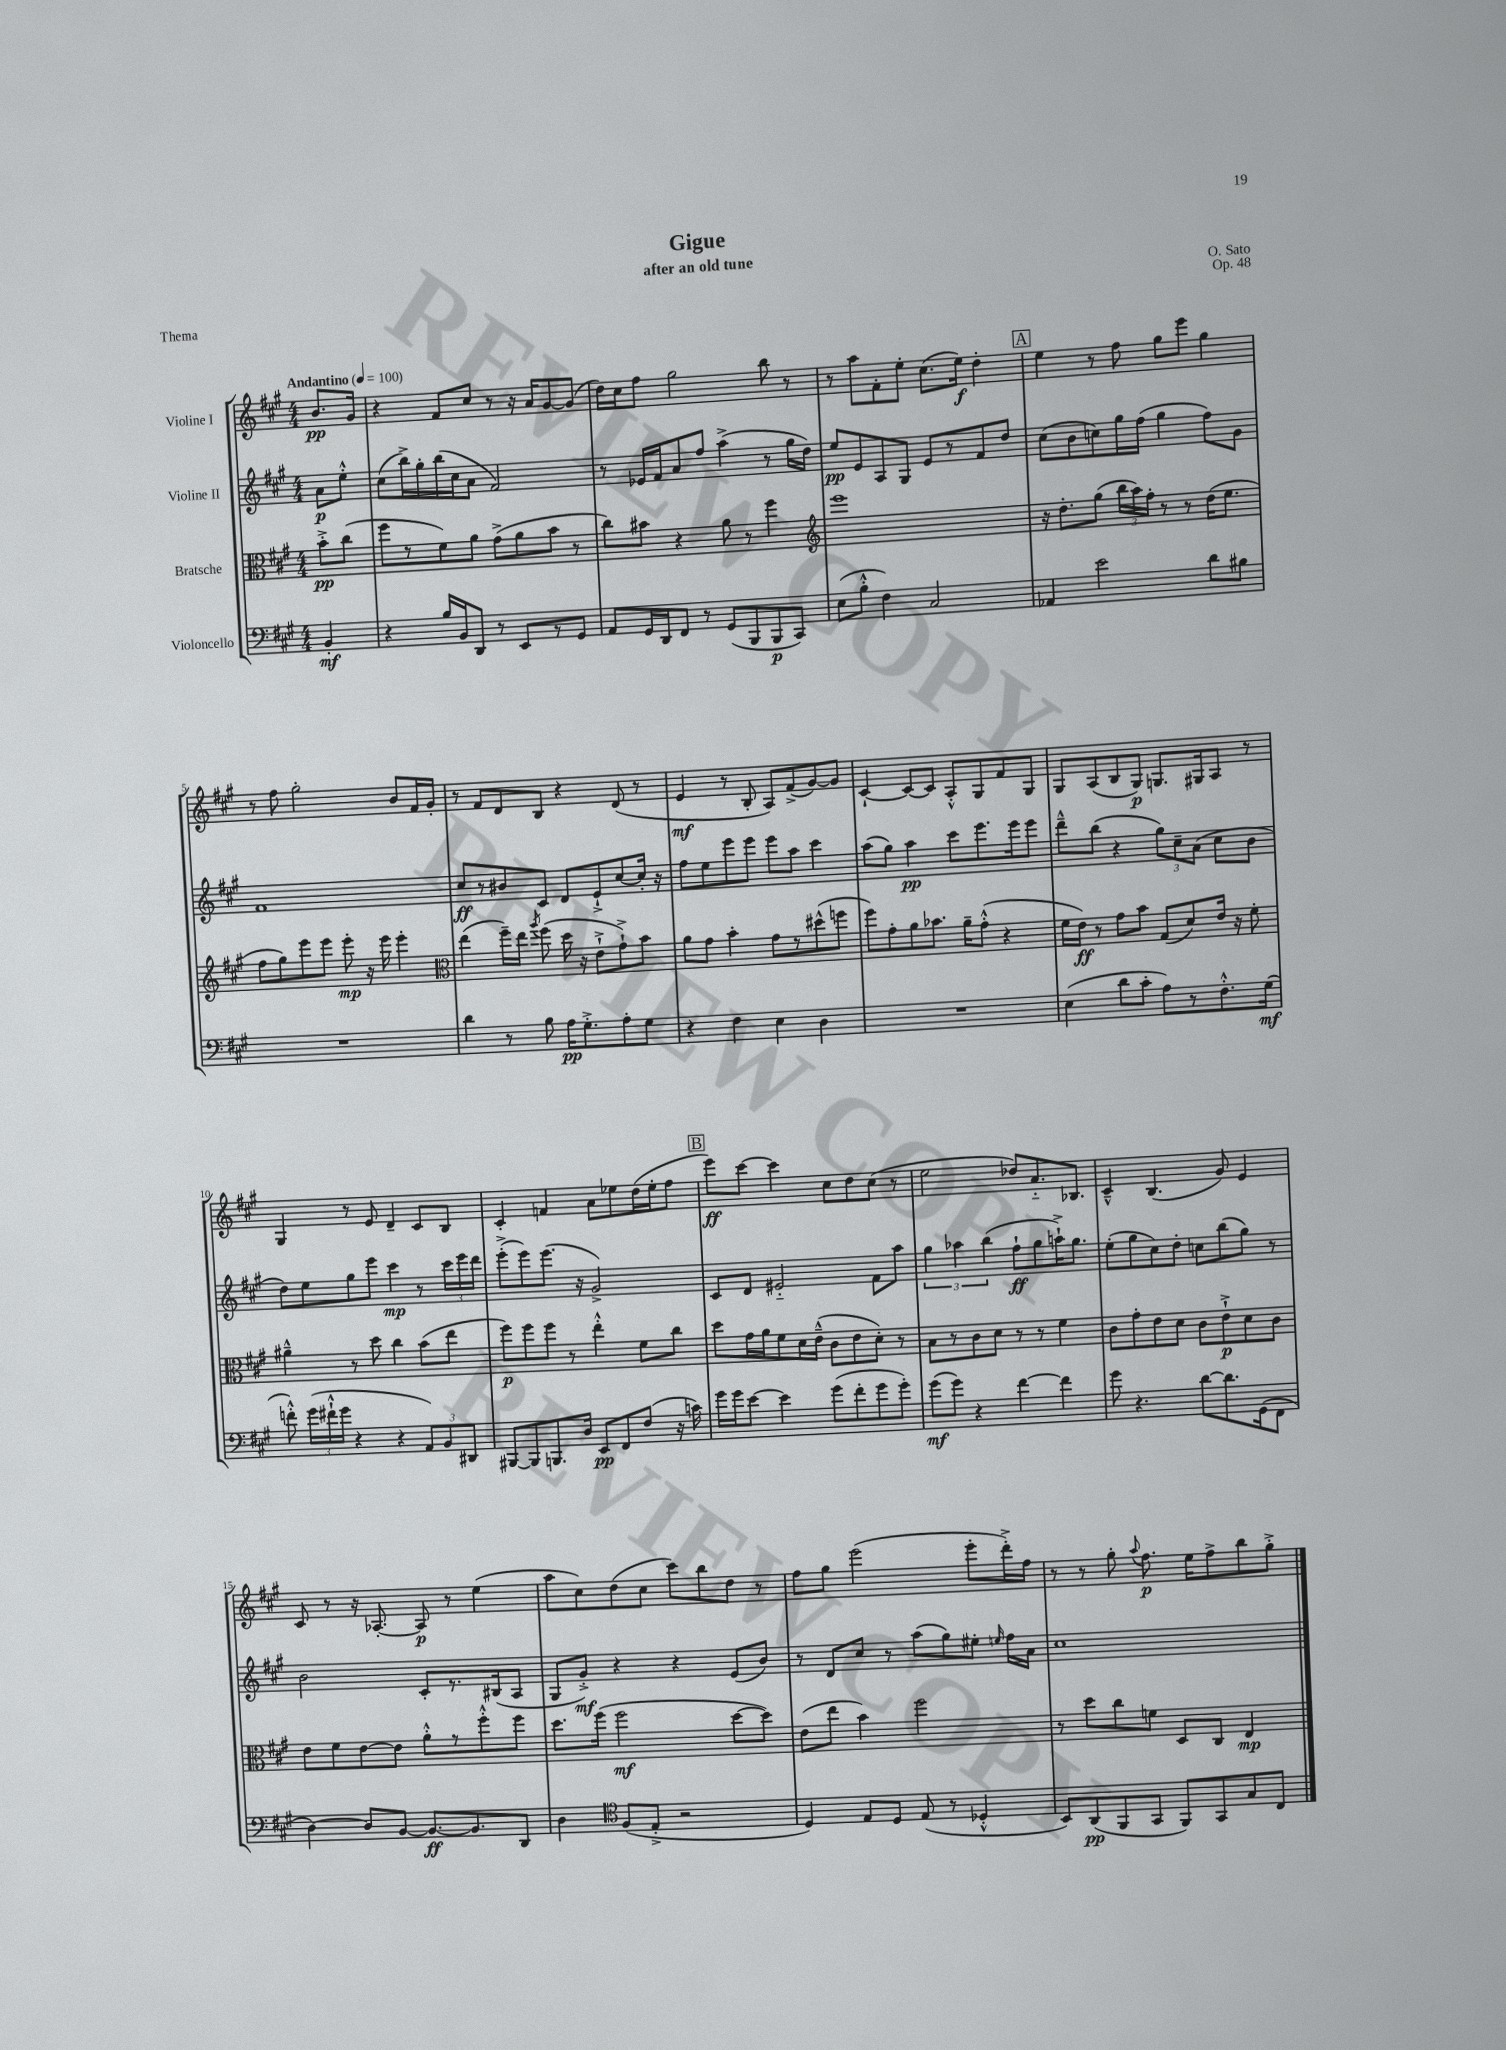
\header { title = "Gigue" composer = "O. Sato" subtitle = "after an old tune" opus = "Op. 48" piece = "Thema" }
<<
\new StaffGroup <<
\new Staff = "s0" \with { instrumentName = "Violine I" } {
    \clef treble \key a \major \numericTimeSignature \time 4/4 \partial 4 \tempo "Andantino" 4 = 100
    \autoBeamOff b'8.[\pp gis'16] |
    r4 fis'8[ cis''8] r8 r16 a'16[ gis'8~ gis'8]( |
    d''16[) cis''16 fis''8] gis''2 b''8 r8 |
    r8 a''8[ fis'8-. e''8]-. cis''8.[( e''16]\f) d''4-. |
    \mark \markup { \box "A" } e''4 r8 fis''8 gis''8[ e'''8] gis''4 |
    r8 fis''8 gis''2-. b'8[ fis'16 gis'16]-. |
    r8 fis'8[ d'8 b8] r4 d'8( r8 |
    e'4\mf r8 b8-. a8[) fis'8->( gis'8~) gis'8] |
    cis'4~-! cis'8[~ cis'8] a8[-.-^ gis8 fis'8 gis8] |
    gis8[ a8( b8 gis8]\p) g8.[ gis16 a8] r8 |
    gis4 r8 e'8 d'4-- cis'8[ b8] |
    cis'4-. f'4 a'8[ ees''8 d''16( ees''16-. fis''8] |
    \mark \markup { \box "B" } e'''8[\ff) cis'''8]~ cis'''4 cis''8[ d''8 cis''8]( r8 |
    e''2 des''8[) a'8.-_ bes8.] |
    cis'4---^ b4.( gis'8) e'4 |
    cis'8 r8 r16 aes8.~-. aes8\p r8 e''4( |
    a''8[ cis''8) d''8( cis''8] cis'''8[) b''8 d''8] r8 |
    fis''8[ gis''8] e'''2( e'''8[-. d'''16-.->) fis''16] |
    r8 r8 gis''8-. \appoggiatura { a''8 } fis''8.\p e''16[ fis''8-> b''8 gis''8]-.-> \bar "|." |
}
\new Staff = "s1" \with { instrumentName = "Violine II" } {
    \clef treble \key a \major \numericTimeSignature \time 4/4 \partial 4
    \autoBeamOff a'8[\p e''8]-.-^ |
    cis''8[( b''16->) gis''16-. b''16( cis''16 a'8] fis'2) |
    r8 ees'16[ fis'16 a'8 fis''8] a''4->( r8 gis''16[ d''16]) |
    e''8[\pp e'8 a8 gis8] e'8[ r8 fis'8 d''8] |
    \mark \markup { \box "A" } cis''8[( b'8 c''8) gis''16 fis''16]( gis''4 fis''8[) gis'8] |
    fis'1 |
    cis''8[\ff r8 bis'8 cis'8] d'8[ e'8-!-> cis''8~ cis''16]-. r16 |
    fis''8[ e''8 e'''8 e'''8] e'''8[ a''8] cis'''4 |
    a''8[( gis''8]) a''4\pp cis'''8[ e'''8. e'''16 e'''8] |
    d'''8[---^ b''8]( r4 \tuplet 3/2 { gis''8[) cis''8-- a'8]( } cis''8[ b'8] |
    d''8[) e''8 gis''8 e'''8] cis'''4\mp r8 \tuplet 3/2 { cis'''16[ e'''16 d'''16] } |
    e'''8[-.->( e'''8) e'''8.]( r16 gis'2->) |
    \mark \markup { \box "B" } cis'8[ d'8] eis'2-_ fis'8[ a''8] |
    \tuplet 3/2 { gis''4 aes''4 b''4( } fis''8[-!\ff gis''8 a''16-!->) gis''8.] |
    e''8[-.( gis''8 cis''8) d''8]-. c''8[ b''8( gis''8]) r8 |
    b'2 cis'8[-. r8. bis16( a8] |
    gis8[ gis'8]-.->\mf) r4 r4 e'8[( b'8]) |
    r8 d'8[ cis''8] r8 a''8[( gis''8) eis''8]-. \grace { e''16 } fis''16[ a'16] |
    cis''1 \bar "|." |
}
\new Staff = "s2" \with { instrumentName = "Bratsche" } {
    \clef alto \key a \major \numericTimeSignature \time 4/4 \partial 4
    \autoBeamOff b'8[-.->\pp cis''8]( |
    fis''8[ r8 fis'8) a'8] gis'8[->( a'8 b'8] r8 |
    cis''8[) bis'8] r4 a'8 r8 fis''4 |
    \clef treble e'''1 |
    \mark \markup { \box "A" } r16 d''8.[-. gis''8]( \tuplet 3/2 { b''16[ a''16) fis''16]-. } r8 r8 d''16[( e''8.] |
    fis''8[ gis''8) e'''8 e'''8] e'''8-.\mp r16 e'''16 e'''4-. |
    \clef alto e''4( fis''16[--) e''16] \acciaccatura { a''8 } fis''8( d''16 r16 e'8[-!-> gis'8-!->) b'8] |
    a'8[ gis'8] b'4-. gis'8[ r8 dis''8-^( f''8] |
    fis''8[) gis'8-. a'8 bes'8.] a'16[-- gis'8]-.-^( r4 |
    fis'16[ e'16]\ff) r8 gis'8[ b'8] gis8[( d'8) e'16] r16 fis'8-. |
    ais'4---^ r8 d''8 cis''4 b'8[( e''8] |
    fis''8[\p) fis''8 fis''8] r8 e''4-.-^ fis'8[ cis''8] |
    \mark \markup { \box "B" } d''8[ gis'16 a'16 fis'8 d'16 e'16]---^( cis'8[ e'8 d'8]-.) r8 |
    b8[ r8 cis'8 d'8] r8 r8 fis'4 |
    cis'8[ gis'8-. e'8 d'8] cis'8[ e'8-!->\p d'8 cis'8] |
    e'8[ fis'8 e'8~ e'8] a'8[-.-^ r8 fis''8-.-^ fis''8] |
    d''8.[ fis''16]( fis''2\mf d''8[~ d''8]) |
    e'8[( e''8] b'4) fis''2 |
    r8 d''8[ cis''8 f'8] d8[ cis8] e4\mp \bar "|." |
}
\new Staff = "s3" \with { instrumentName = "Violoncello" } {
    \clef bass \key a \major \numericTimeSignature \time 4/4 \partial 4
    \autoBeamOff b,4-.\mf |
    r4 b16[ b,16 d,8] r8 e,8[ r8 gis,8] |
    a,8[ gis,16 d,16 fis,8] r8 gis,8[( b,,8 b,,8\p cis,8]) |
    e8[( b8]-.-^ fis4) cis2 |
    \mark \markup { \box "A" } aes,4 e'2 d'8[ bis8] |
    R1 |
    d'4 r8 b8 a16[\pp gis8.-.-> a8-. gis8] |
    r4 fis4 e4 d4 |
    R1 |
    e4( d'8[ cis'8]-. a8[) r8 fis8.-.-^ gis16]\mf( |
    f'8-.-^) \tuplet 3/2 { gis'16[( fis'16-!-^ gis'16] } r4 r4 \tuplet 3/2 { a,8[) b,8 dis,8] } |
    bis,,8[~ bis,,8 b,,8. d16] e,8[\pp fis,8 fis8]( r16 c'16) |
    \mark \markup { \box "B" } gis'16[ gis'16 e'8]~ e'4 gis'8[( fis'8-. gis'8 gis'8]-.) |
    gis'8[\mf( gis'8]) r4 fis'4~ fis'4 |
    gis'8 r4. d'8[~ d'8. gis,16( fis,8] |
    d4~) d8[ b,8]~ b,8.[~\ff b,8. d,8] |
    d4 \clef tenor fis8[( e8]-.-> r2 |
    d4) e8[ d8] e8( r8 des4-.-^ |
    b,8[) a,8\pp( fis,8 gis,8] fis,8[) gis,8 gis8 cis8] \bar "|." |
}
>>
>>
